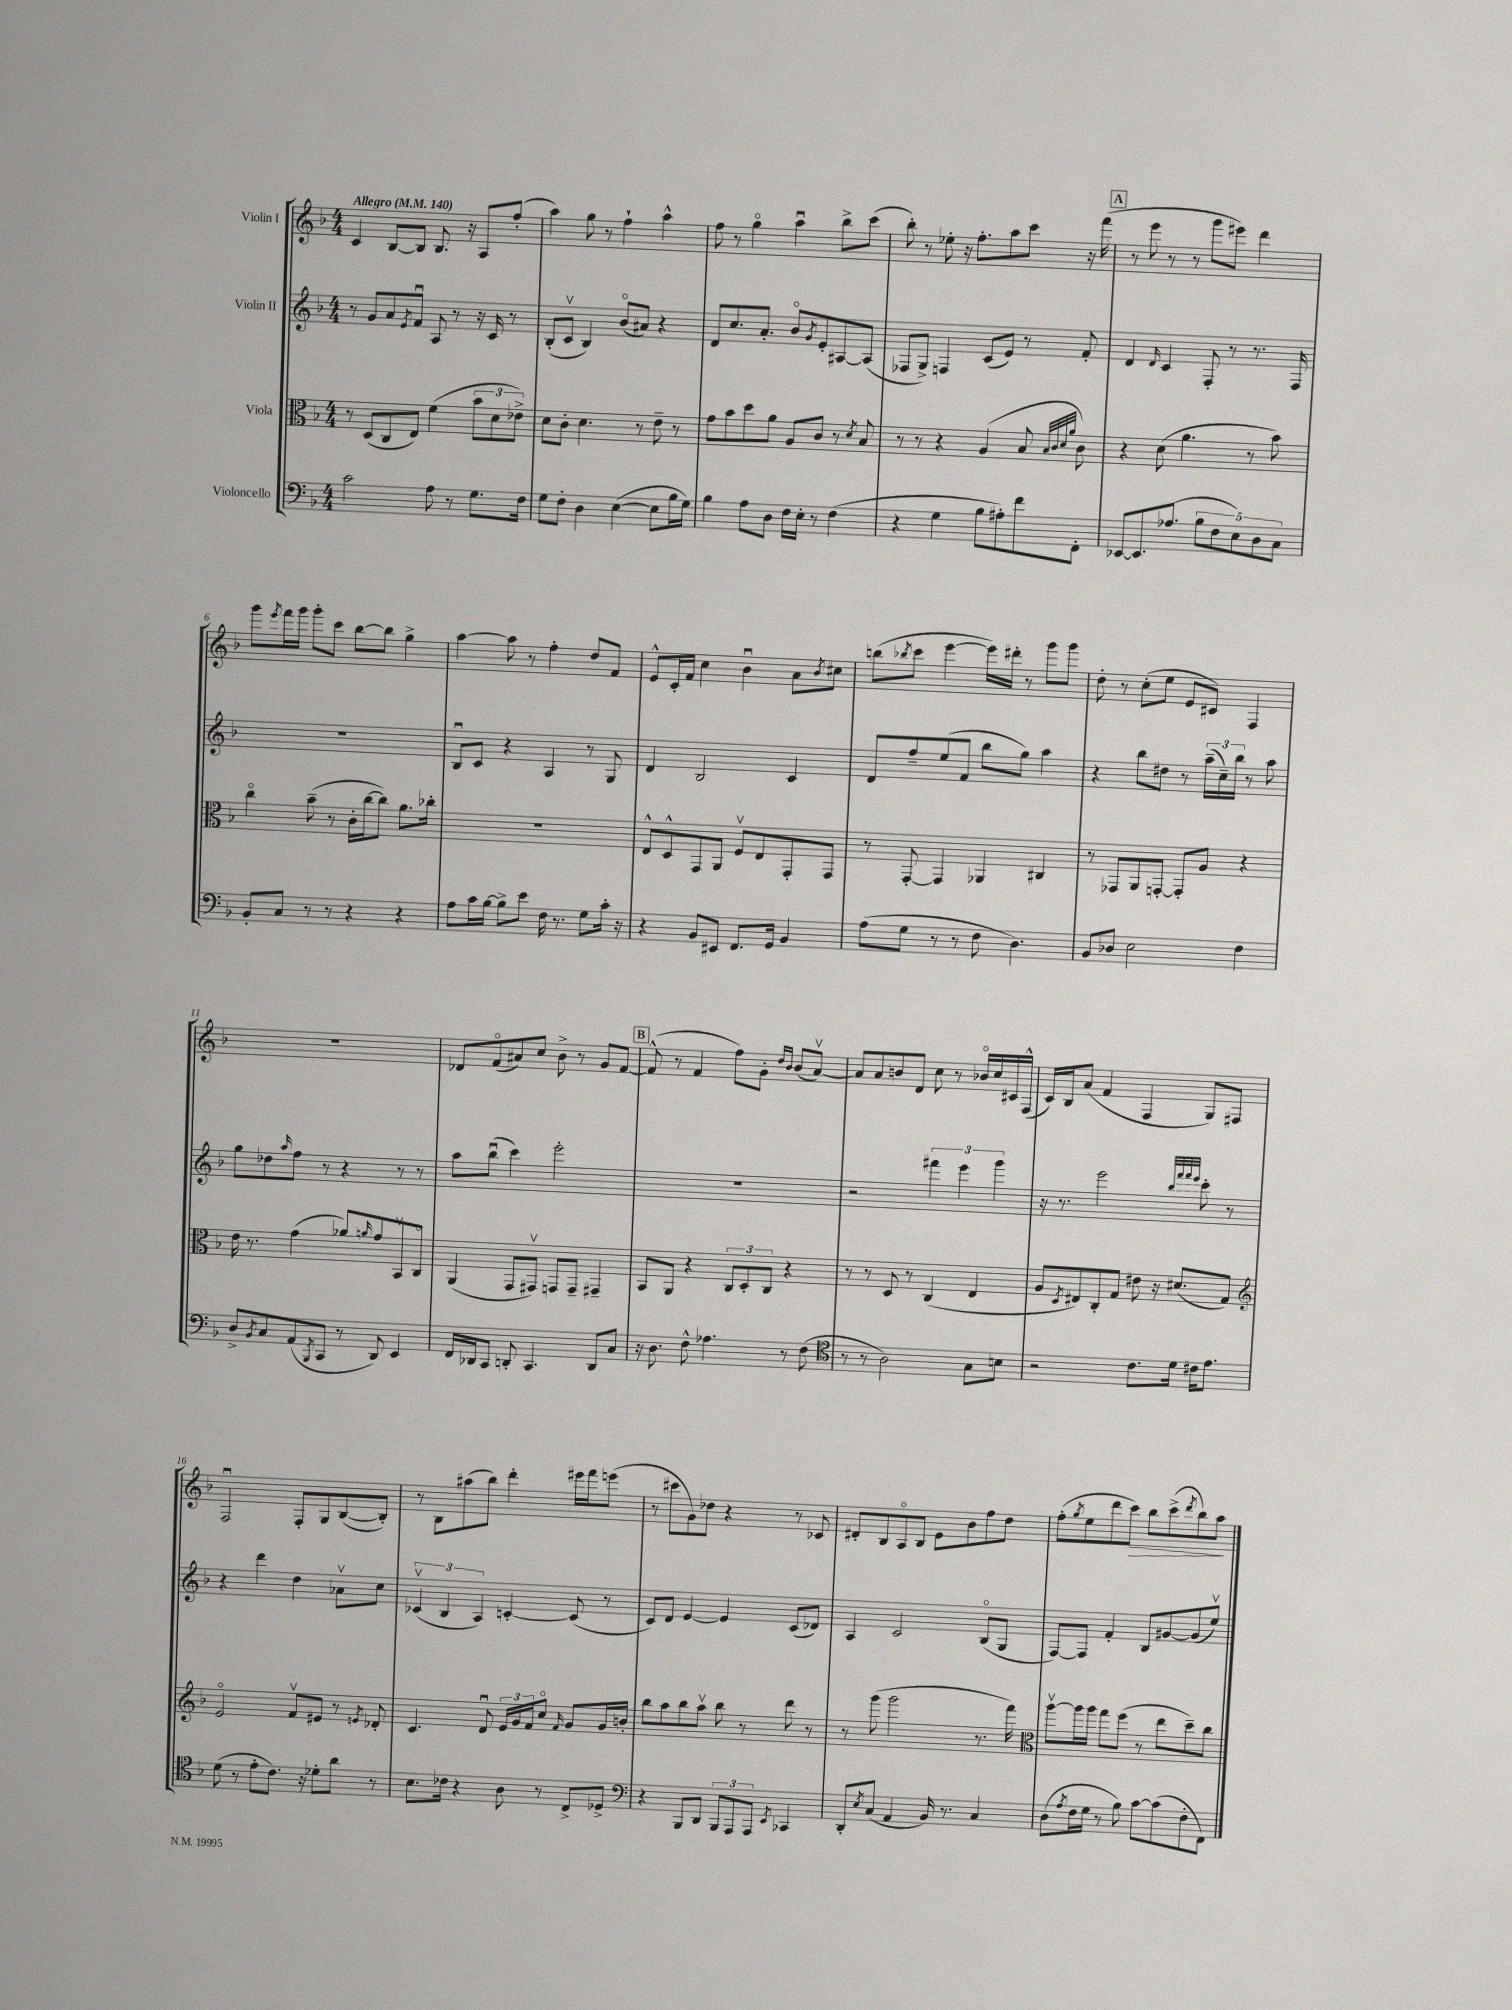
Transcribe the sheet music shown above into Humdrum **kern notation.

**kern	**kern	**kern	**kern
*staff4	*staff3	*staff2	*staff1
*clefF4	*clefC3	*clefG2	*clefG2
*k[b-]	*k[b-]	*k[b-]	*k[b-]
*M4/4	*M4/4	*M4/4	*M4/4
*MM140	*MM140	*MM140	*MM140
2c\	8r	8r	4c/
.	(8D/L	8g/L	.
.	8C/	8a/	[8B-/L
.	.	8qe/	.
.	8E/J)	8fu/J	8B-/]J
8A\	(4f\	8A/	8.B-/
8r	.	8r	.
.	.	.	16r
8.G\L	12b-\L	16r	8A/L
.	.	16c/	.
.	12d\	.	.
.	.	8r	(8ff'/J
.	12e-^\J)	.	.
16F\Jk	.	.	.
=	=	=	=
8G\L	8d\L	(8B-'/L	4aa\)
8F'\J	8c'\J	8cv/J	.
4D\	4.d\	4B-/)	8gg\
.	.	.	8r
([4E\	.	(8b-o/L	4ff`\
.	8r	8a#/J)	.
8E\]L	8e~\	4r	4aa^^\
16B-\L	8r	.	.
16G\JJ)	.	.	.
=	=	=	=
4B-\	8g\L	8d/L	8ff\
.	8b-\	8.cc/	8r
8A\L	8dd\	.	4ggo\
.	.	8.a'/J	.
8D\J	8a\J	.	.
16F\LL	8A/L	8b-o/L	4aau\
16E'\JJ	.	.	.
.	.	8qg/	.
8r	8c/J	8e'/	.
(4F\	8r	[8A#/	8bb-^\L
.	8qd/	.	.
.	8B-/	(8A#/]J	(8ccc\J
=	=	=	=
4r	8r	8F-/L	8bb-'\)
.	8r	8G^/J)	8r
4G\	4r	4F/	8ee-'\
.	.	.	16r
.	.	.	8.ff'\L
8B-\L	(4A/	(8c/L	.
8A#'\)	.	8e/J)	8aa\
8f\	8B-/	8r	8ccc\J
.	32qqB-/LLL	.	.
.	32qqc/	.	.
.	32qqd/	.	.
.	32qqa/JJJ	.	.
8FF'\J	8c\)	8f'/	16r
.	.	.	(16fff\
=	=	=	=
[8EE-/L	4r	4d/	8r
8.EE-/]	.	.	8eee\
.	.	16qqd/	.
.	(8d\	4c/	8r
(8.A-/J	.	.	.
.	4.a\	.	8r
10B-\L	.	8F'/	8ggg\L
10F\	.	.	.
.	.	8r	8eee#\J)
10E\)	.	.	.
.	8r	8.r	4ddd\
10D\	.	.	.
.	8b-\)	.	.
10C\J	.	.	.
.	.	16F/	.
=	=	=	=
8BB-'/L	4cco\	1r	8ggg\L
.	.	.	8qeee/
8C/J	.	.	16fff\L
.	.	.	16ggg\JJ
8r	(8b-~\	.	8ggg'\L
8r	8r	.	8ccc\J
4r	16c'\LL	.	[8bb-\L
.	[16cc\J	.	.
.	8cc\]J)	.	8bb-\]J
4r	8.a\L	.	4gg^\
.	16cc-'\Jk	.	.
=	=	=	=
8A\L	1r	8B-u/L	[4aa\
16c\L	.	8c/J	.
[16B-\JJ	.	.	.
8B-^\]L	.	4r	8aa\]
8e\J	.	.	8r
16F\	.	4A/	4ff'\
8.r	.	.	.
8G\L	.	8r	8dd/L
16c'\Jk	.	8G/	8f/J
16r	.	.	.
=	=	=	=
4r	8E^^/L	4d/	8e^^/L
.	8D^^/	.	16c'/L
.	.	.	16f/JJ
8BB-/L	8GG/	2B-/	4cc\
8EE#/J	8AA/J	.	.
8.FF/L	8Fv/L	.	4b-u\
.	8E/	.	.
16GG/Jk	.	.	.
4BB-/	8GG'/	4c/	8a\L
.	.	.	8qb-/
.	8GG/J	.	8cc#\J
=	=	=	=
(8A\L	8r	8d/L	(8bb\L
.	.	.	8qbb-/
8G\J	[8GG'/	8ff~/	8ccc\J
8r	4GG/]	(8ee/	[4eee\
8r	.	8f/J	.
8F\	4AA-/	8bb-\L	16eee\]LL)
.	.	.	16ddd#'\JJ
4.D\)	.	8gg\J)	8r
.	4C#/	4aa\	8ggg\L
.	.	.	8ggg\J
=	=	=	=
8BB-/L	8r	4r	8dd'\
8D-/J	8GG-/L	.	8r
2E\	8AA/	8bb-\L	(8cc'\L
.	[8GG'/J	8dd#\J	8ee\J
.	8GG'/]L	8r	8e/L
.	8A/J	(24aa~\LL	8c#/J)
.	.	24cc~\)	.
.	.	24bb-\JJ	.
4F\	4r	8r	4F/
.	.	8aa\	.
=	=	=	=
8D^/L	16e\	8gg\L	1r
.	8.r	.	.
8qBB-/	.	.	.
8C/	.	8dd-\	.
.	.	16qqaa/	.
(8AA/	(4g\	8ff\J	.
8qBBB-/	.	.	.
8CC/J	.	8r	.
8r	8a-/L)	4r	.
.	16qqa/	.	.
8DD/)	8g/	.	.
4EE/	8BB-v/	8r	.
.	8Co/J	8r	.
=	=	=	=
16FF/LL	(4AA/	8aa\L	8d-/L
16DD-/J	.	.	.
8CC/J	.	(8bb-u\J	(8fo/
8DD'/	8GG/L	4ccc\)	8a#/)
4.CC/	8GG#v/J)	.	8cc/J
.	8GG/L	2eee'\	8b-^\
.	8GG~/J	.	8r
8DD/L	4GG#~/	.	8g/L
8C/J	.	.	[8f/J
=	=	=	=
16r	8BB-/L	1r	(8f^^/]
8.D\	.	.	.
.	8AA/J	.	8r
8F^^\	4r	.	4f/
4.A-\	.	.	.
.	12C/L	.	8ff\L)
.	12D'/	.	.
.	.	.	8g'\J
.	12C/J	.	.
.	.	.	16qqdd/LL
.	.	.	16qqb-/JJ
8r	4r	.	(8b-/L
(8F\	.	.	[8av/J)
=	=	=	=
*clefC4	*	*	*
8r	8r	2r	8a/]L
8r	8r	.	8a/
2A\)	8D/	.	8b/
.	8r	.	8d/J
.	(4C/	6fff#\	8cc\
.	.	.	8r
.	.	6eee\	.
8G\L	4E/	.	16b-o/LL
.	.	.	16cc/
.	.	6ggg\	.
8B\J	.	.	16c#/
.	.	.	(16F^^/JJ
=	=	=	=
2r	8A/L	16r	16c/LL)
.	.	8.r	16B-/J
.	8qD/	.	.
.	8E#/)	.	(8a/J
.	8C'/	2eee\	4f/
.	8G/J	.	.
8.c\L	8e#\	.	4F/
.	16r	.	.
16d\Jk	(8.d#/L	.	.
.	.	32qqbb-/LLL	.
.	.	32qqfff/	.
.	.	32qqfff/	.
.	.	32qqeee/JJJ	.
16c#\LK	.	8ccc'\	8G/L)
8.e\J	.	.	.
.	8G/J)	8r	8F#/J
=	=	=	=
*	*clefG2	*	*
(8d\	2eo/	4r	2Fu/
8r	.	.	.
8e'\L	.	4ddd\	.
8.c\J)	.	.	.
.	8fv/L	4dd\	8F'/L
16r	.	.	.
8d-'\L	8e#/J	.	8G/
8a\J	8r	8a-v\L	([8B-/
.	8qe/	.	.
8r	8d-'/	8cc\J	8B-'/]J)
=	=	=	=
8.B-\L	4.c/	(6c-v/	8r
.	.	.	8B-\L
.	.	6B-/	.
16c-\Jk	.	.	.
4r	.	.	(8aa#\
.	.	6A/)	.
.	8du/	.	8bb-\J)
8A\	24e/LL	[4c'/	4ddd'\
.	24g/	.	.
.	24f/J	.	.
8r	8cco/J	.	.
.	16qqf/	.	.
8C^/L	8g/L	(8c/]	16eee#\LL
.	.	.	16fff\J
8D-^/J	16g/L	8r	(8eee\J
.	16b'/JJ	.	.
=	=	=	=
*clefF4	*	*	*
4r	8bb-\L	8c/L)	8r
.	8aa\	8d/J	8ccc#\L
8BBB-/L	8bb-\	[4e/	8g\)
8DD/J	8aav\J	.	8dd-\J
12BBB-/L	8bb-\	4e/]	4r
12AAA/	.	.	.
.	8r	.	.
12AAA/J	.	.	.
8qEE/	.	.	.
4CC-/	8ddd\	(8c/L	8r
.	8r	8d-/J)	8c-/
=	=	=	=
8DD'/L	8r	4A/	8d#'/L
8qE/	.	.	.
(8C/J	(8ggg\	.	8B-/
4AA/	2ggg\	2c/	8Ao/
.	.	.	8B-/J
16BB-/)	.	.	8e\L
8.r	.	.	.
.	.	.	8b-\
4C/	8.r	(8B-o/L	8ff\
.	.	8G/J	8dd\J
.	16fff\)	.	.
=	=	=	=
*	*clefC3	*	*
(8D\L	[8aav\L	[8F/L)	(8ff'\L
8qA/	.	.	8qgg/
16F\L	16aa\]L	8F/]J	8ee\
16G\JJ	16aa\JJ	.	.
8r	8gg\L	4f'/	8ddd\
8B-\)	(8ff\J	.	8ccc\J)
[8c\L	8r	8B-/L	8bb-\L
(8c\]	8ee\L	[8g#/	(8ccc^\
.	.	.	8qddd/
8F'\	8dd~\)	(8g#/]	8bb-\)
8FF\J)	8cc\J	8eev/J)	8aa\J
==	==	==	==
*-	*-	*-	*-
